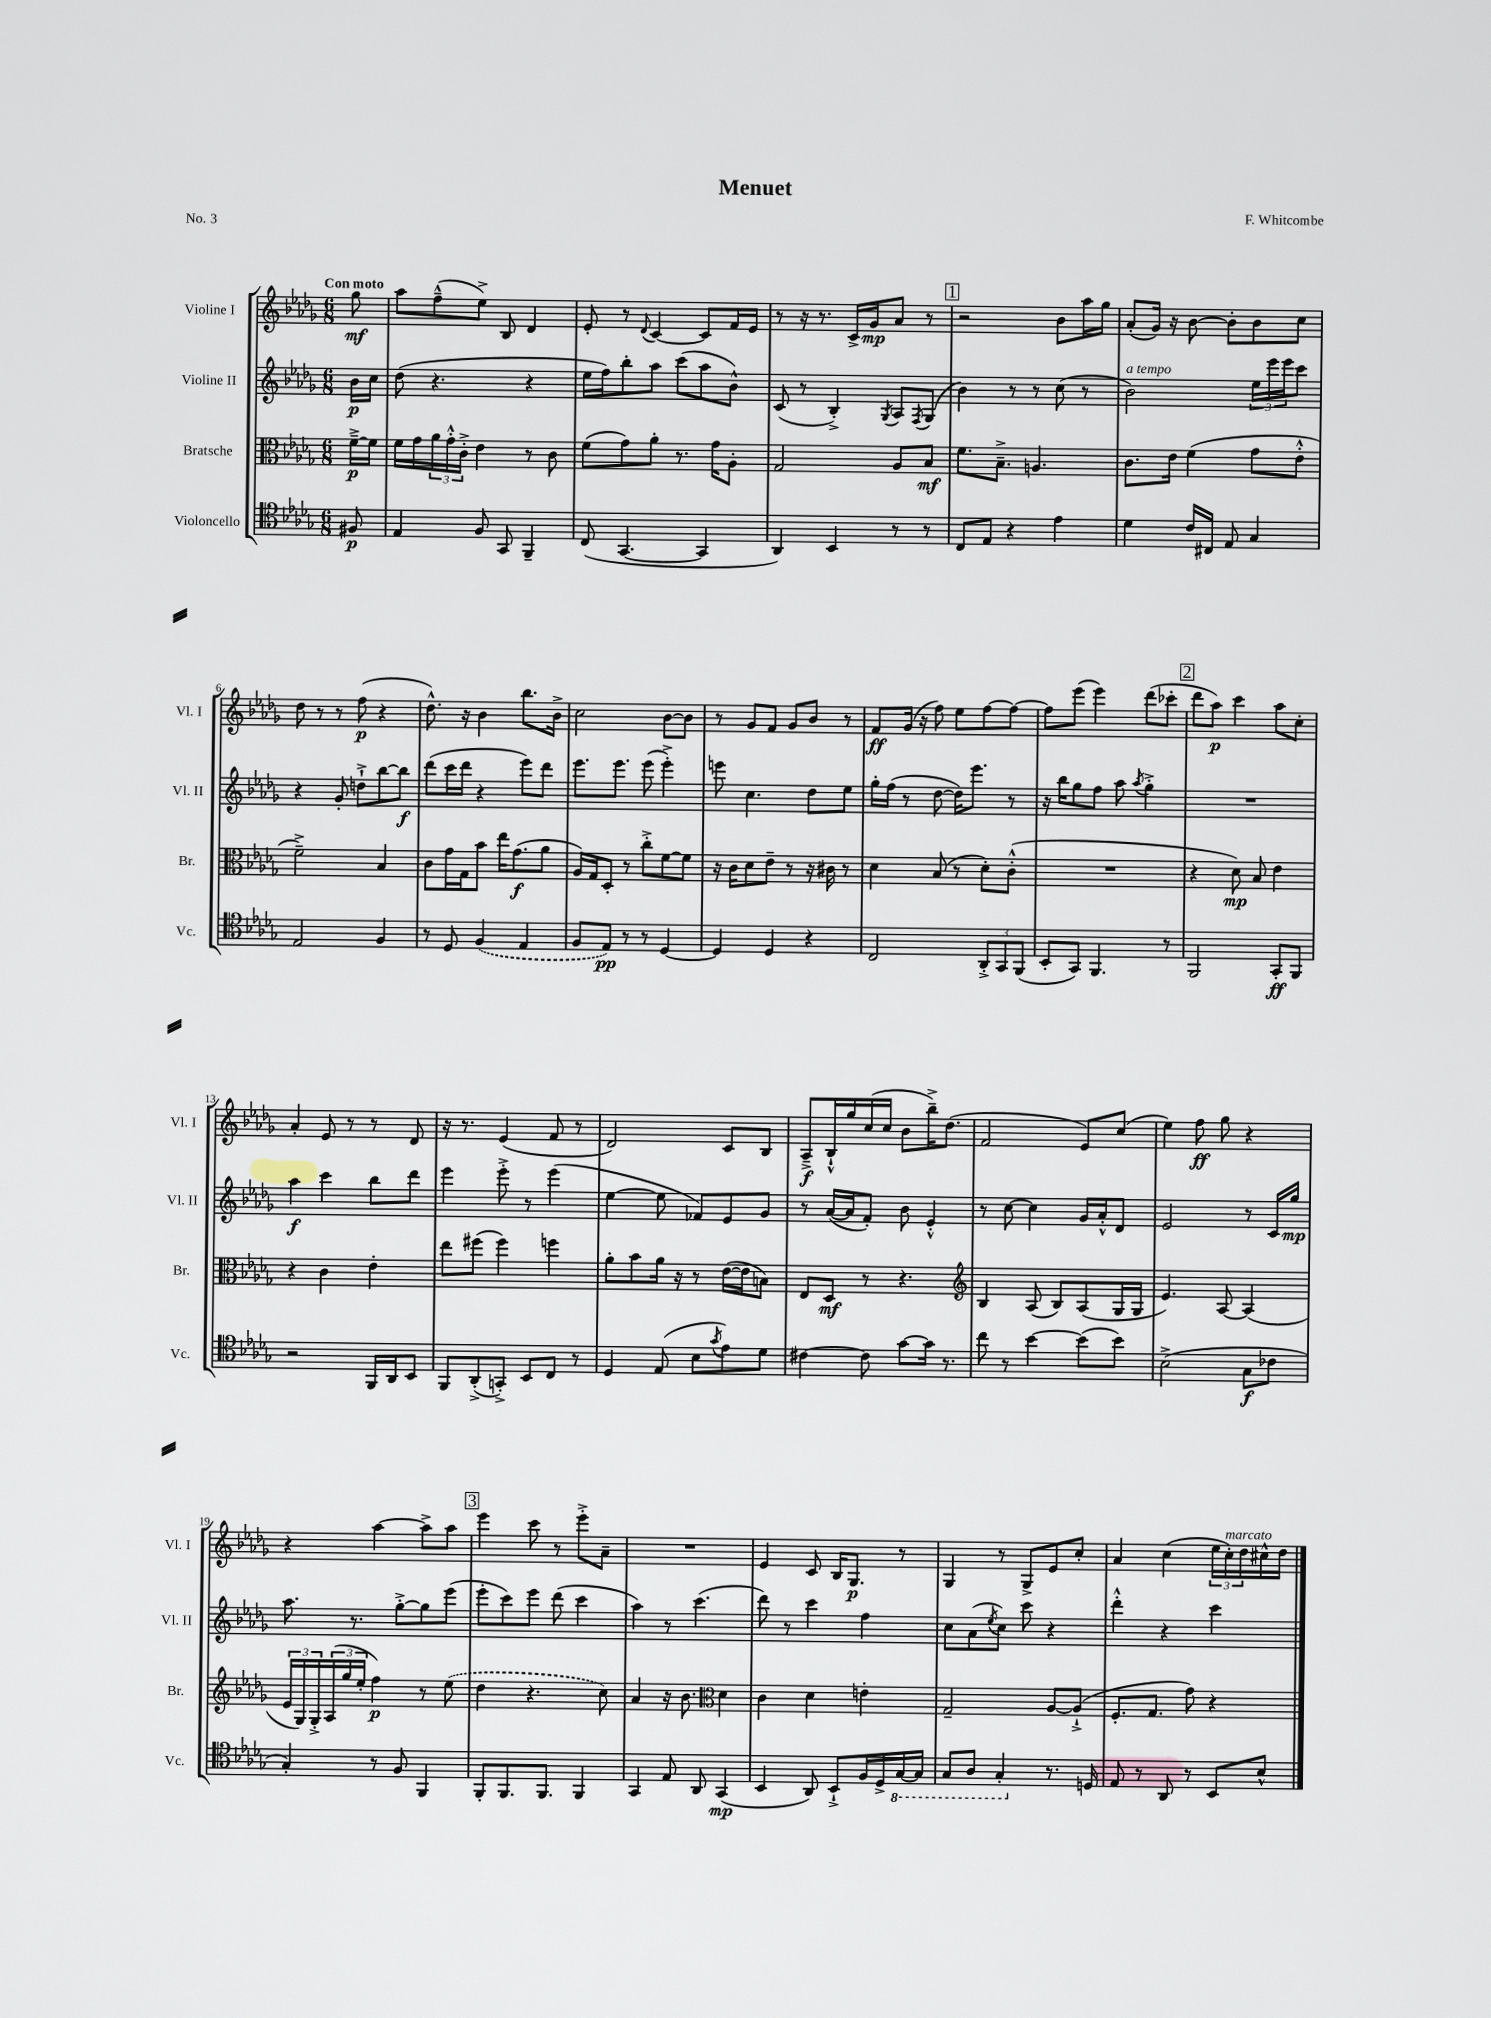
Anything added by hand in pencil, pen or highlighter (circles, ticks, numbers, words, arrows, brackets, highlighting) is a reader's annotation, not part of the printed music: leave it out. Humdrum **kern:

**kern	**dynam	**kern	**dynam	**kern	**dynam	**kern	**dynam
*part4	*part4	*part3	*part3	*part2	*part2	*part1	*part1
*staff4	*staff4	*staff3	*staff3	*staff2	*staff2	*staff1	*staff1
*I"Violoncello	*	*I"Bratsche	*	*I"Violine II	*	*I"Violine I	*
*I'Vc.	*	*I'Br.	*	*I'Vl. II	*	*I'Vl. I	*
*clefC4	*	*clefC3	*	*clefG2	*	*clefG2	*
*k[b-e-a-d-g-]	*	*k[b-e-a-d-g-]	*	*k[b-e-a-d-g-]	*	*k[b-e-a-d-g-]	*
*M6/8	*	*M6/8	*	*M6/8	*	*M6/8	*
=	=	=	=	=	=	=	=
!	!	!	!	!	!	!LO:TX:a:B:t=Con moto	!
8F#X/	p	[16f~^\LL	p	16b-\LL	p	8gg-\	mf
.	.	16f\JJ]	.	16cc\JJ	.	.	.
=1	=1	=1	=1	=1	=1	=1	=1
4E-/	.	16f\LL	.	(8dd-\	.	8aa-\L	.
.	.	16g-\	.	.	.	.	.
.	.	24a-\	.	4.r	.	(8ff~^^\	.
.	.	24g-'^^\	.	.	.	.	.
.	.	24c'^\JJ	.	.	.	.	.
8F/	.	4e-\	.	.	.	8ee-^\J)	.
8GG-/	.	.	.	.	.	8B-/	.
4FF~/	.	8r	.	4r	.	4d-/	.
.	.	8c\	.	.	.	.	.
=2	=2	=2	=2	=2	=2	=2	=2
(8C/	.	(8f\L	.	16ee-\LL	.	8e-'/	.
.	.	.	.	16ff\J)	.	.	.
[4.GG-/	.	8g-\)	.	8bb-'\	.	8r	.
.	.	.	.	.	.	8qqd-/	.
.	.	8a-'\J	.	8aa-\J	.	[4c/	.
.	.	8.r	.	(8ccc\L	.	.	.
4GG-/]	.	.	.	8aa-\	.	8c/L]	.
.	.	16g-\KL	.	.	.	.	.
.	.	8A-'\J	.	8b-^^\J)	.	16f/L	.
.	.	.	.	.	.	16e-/JJ	.
=3	=3	=3	=3	=3	=3	=3	=3
4AA-/)	.	2G-/	.	(8c/	.	8r	.
.	.	.	.	8r	.	16r	.
.	.	.	.	.	.	8.r	.
4BB-/	.	.	.	4B-'^/)	.	.	.
.	.	.	.	.	.	16c^/LL	.
.	.	.	.	.	.	16g-/J	mp
.	.	.	.	8qG-/	.	.	.
8r	.	8A-/L	.	8A-/L	.	8a-/J	.
.	.	.	.	8qF/	.	.	.
8r	.	8B-/J	mf	(8G-/J	.	8r	.
!!LO:REH:place=s1:t=1
=4	=4	=4	=4	=4	=4	=4	=4
8C/L	.	8.f\L	.	4b-\)	.	2r	.
8E-/J	.	.	.	.	.	.	.
.	.	8.B-~^\J	.	.	.	.	.
4r	.	.	.	8r	.	.	.
.	.	4.An/	.	8r	.	.	.
4e-\	.	.	.	(8cc\	.	8b-\L	.
.	.	.	.	8r	.	16aa-\L	.
.	.	.	.	.	.	16gg-\JJ	.
=5	=5	=5	=5	=5	=5	=5	=5
!	!	!	!	!LO:TX:a:i:t=a tempo	!	!	!
4d-\	.	8.c\L	.	2b-\)	.	(8a-'/L	.
.	.	.	.	.	.	16g-/Jk)	.
.	.	16e-\Jk	.	.	.	16r	.
16c/LL	.	(4f\	.	.	.	[8b-\	.
16C#X/JJ	.	.	.	.	.	.	.
8E-/	.	.	.	.	.	8b-'\L]	.
4G-/	.	8g-\L	.	24ee-\LL	.	8b-\	.
.	.	.	.	24eee-\	.	.	.
.	.	.	.	24eee-\J	.	.	.
.	.	8e-'^^\J	.	8ccc\J	.	8cc\J	.
!!LO:LB:g=z
=6	=6	=6	=6	=6	=6	=6	=6
2E-/	.	2f~^\)	.	4r	.	8dd-\	.
.	.	.	.	.	.	8r	.
.	.	.	.	8g-'/	.	8r	.
.	.	.	.	8ddn`^\L	.	(8ff\	p
4F/	.	4B-/	.	[8bb-\	.	4r	.
.	.	.	.	8bb-\J]	f	.	.
=7	=7	=7	=7	=7	=7	=7	=7
8r	.	8c\L	.	(8ddd-\L	.	8.dd-^^\)	.
8D-/	.	16g-\L	.	16ccc\L	.	.	.
.	.	16G-\J	.	16ddd-\JJ	.	16r	.
(4F/	.	8b-\J	.	4r	.	4b-\	.
.	.	16ee-\KL	.	.	.	.	.
.	.	(8.g-\	f	.	.	.	.
4E-/	.	.	.	8eee-\L)	.	8.bb-\L	.
.	.	8a-\J	.	8ddd-\J	.	.	.
.	.	.	.	.	.	16b-^\Jk	.
=8	=8	=8	=8	=8	=8	=8	=8
8F/L	.	16A-/LL)	.	8.eee-\L	.	2cc\	.
.	.	16G-/J	.	.	.	.	.
8E-/J)	pp	8D-'/J	.	.	.	.	.
.	.	.	.	8.eee-\J	.	.	.
8r	.	8r	.	.	.	.	.
8r	.	8cc'^\L	.	(8eee-\	.	.	.
[4D-/	.	[8f\	.	4eee-'^\)	.	[8b-\L	.
.	.	8f\J]	.	.	.	8b-\J]	.
=9	=9	=9	=9	=9	=9	=9	=9
4D-/]	.	16r	.	8eeen\	.	8r	.
.	.	16c\KL	.	.	.	.	.
.	.	8d-\	.	4.cc\	.	8g-/L	.
4D-/	.	8e-~\J	.	.	.	8f/J	.
.	.	8r	.	.	.	8g-/L	.
4r	.	16r	.	8dd-\L	.	8b-/J	.
.	.	16c#X\	.	.	.	.	.
.	.	8r	.	8ee-\J	.	8r	.
=10	=10	=10	=10	=10	=10	=10	=10
2C/	.	4d-\	.	16gg-'\LL	.	8f/L	ff
.	.	.	.	(16ff\JJ	.	.	.
.	.	.	.	8r	.	(16g-/Jk	.
.	.	.	.	.	.	16r	.
.	.	(8B-/	.	[8dd-\	.	8ff\)	.
.	.	8r	.	16dd-\KL])	.	8ee-\L	.
.	.	.	.	8.eee-\J	.	.	.
12AA-'^/L	.	8d-'\L)	.	.	.	[8ff\	.
12GG-/	.	.	.	.	.	.	.
.	.	(8c'^^\J	.	8r	.	8ff\J_	.
(12FF/J	.	.	.	.	.	.	.
=11	=11	=11	=11	=11	=11	=11	=11
8BB-'/L	.	2.r	.	16r	.	8ff\L]	.
.	.	.	.	16bb-\KL	.	.	.
8GG-/J)	.	.	.	8gg-\	.	(8eee-\J	.
4.FF/	.	.	.	8ff\J	.	4eee-\)	.
.	.	.	.	8aa-\	.	.	.
.	.	.	.	8qaa-/	.	.	.
.	.	.	.	4gg-'^\	.	(8ddd-\L	.
8r	.	.	.	.	.	8ccc-X'\J	.
!!LO:REH:place=s1:t=2
=12	=12	=12	=12	=12	=12	=12	=12
2FF/	.	4r	.	2.r	.	8ddd-\L	.
.	.	.	.	.	.	8aa-\J)	p
.	.	8d-\)	mp	.	.	4ccc\	.
.	.	8B-/	.	.	.	.	.
8GG-'/L	ff	4e-\	.	.	.	8aa-\L	.
8FF/J	.	.	.	.	.	8cc'\J	.
!!LO:LB:g=z
=13	=13	=13	=13	=13	=13	=13	=13
2r	.	4r	.	4aa-\	f	4a-'/	.
.	.	4c\	.	4ccc\	.	8e-/	.
.	.	.	.	.	.	8r	.
16FF/LL	.	4e-'\	.	8bb-\L	.	8r	.
16AA-/J	.	.	.	.	.	.	.
8BB-/J	.	.	.	8ddd-\J	.	8d-/	.
=14	=14	=14	=14	=14	=14	=14	=14
8FF/L	.	8ee-\L	.	4eee-\	.	16r	.
.	.	.	.	.	.	8.r	.
(8AA-'^/	.	(8ff#X\J	.	.	.	.	.
8GGn'^/J)	.	4ff#\)	.	8eee-'^\	.	(4e-/	.
8BB-/L	.	.	.	8r	.	.	.
8C/J	.	4ffn\	.	(4eee-\	.	8f/	.
8r	.	.	.	.	.	8r	.
=15	=15	=15	=15	=15	=15	=15	=15
4D-/	.	8a-'\L	.	[4ee-\	.	2d-/)	.
.	.	8b-\	.	.	.	.	.
(8E-/	.	16a-\Jk	.	8ee-\]	.	.	.
.	.	16r	.	.	.	.	.
8B-\L	.	8r	.	8f-X/L)	.	.	.
8qg-/	.	.	.	.	.	.	.
8e-\)	.	([16e-\LL	.	8e-/	.	8c/L	.
.	.	16e-\J]	.	.	.	.	.
8d-\J	.	8Bn\J)	.	8g-/J	.	8B-/J	.
=16	=16	=16	=16	=16	=16	=16	=16
[4c#X\	.	8E-/L	.	8r	.	8A-~^/L	f
.	.	8D-/J	mf	([16a-/LL	.	16B-`^^/L	.
.	.	.	.	16a-/J]	.	16gg-/	.
8c#\]	.	8r	.	8f'/J)	.	(16cc/	.
.	.	.	.	.	.	16cc/JJ	.
[8g-\L	.	4.r	.	8b-\	.	8b-\L	.
16g-\Jk]	.	.	.	4e-'^^/	.	16bb-~^\K)	.
8.r	.	.	.	.	.	(8.dd-\J	.
=17	=17	=17	=17	=17	=17	=17	=17
*	*	*clefG2	*	*	*	*	*
8cc\	.	4B-/	.	8r	.	2f/	.
8r	.	.	.	[8cc\	.	.	.
[4b-\	.	(8A-/	.	4cc\]	.	.	.
.	.	8B-/L)	.	.	.	.	.
(8b-\L]	.	(8A-/	.	16g-/LL	.	8e-/L)	.
.	.	.	.	16a-'^^/J	.	.	.
8b-\J)	.	16G-/L	.	8d-/J	.	(8cc/J	.
.	.	16G-/JJ	.	.	.	.	.
=18	=18	=18	=18	=18	=18	=18	=18
(2B-^\	.	4.e-/)	.	2e-/	.	4ee-\)	.
.	.	.	.	.	.	8ff\	ff
.	.	[8A-/	.	.	.	8gg-\	.
8G-\L	f	(4A-/]	.	8r	.	4r	.
8c-X\J	.	.	.	16c/LL	.	.	.
.	.	.	.	16gg-/JJ	mp	.	.
!!LO:LB:g=z
=19	=19	=19	=19	=19	=19	=19	=19
4G-'/)	.	24e-/LL	.	8.aa-\	.	4r	.
.	.	24G-/)	.	.	.	.	.
.	.	24G-'^/	.	.	.	.	.
.	.	(24A-/	.	.	.	.	.
.	.	24gg-/	.	.	.	.	.
.	.	.	.	8.r	.	.	.
.	.	24ee-'/JJ	.	.	.	.	.
8r	.	4ff\)	p	.	.	[4aa-\	.
8F/	.	.	.	[8gg-'^\L	.	.	.
4FF/	.	8r	.	8gg-\]	.	8aa-^\L]	.
.	.	(8ee-\	.	(8eee-\J	.	8aa-\J	.
!!LO:REH:place=s1:t=3
=20	=20	=20	=20	=20	=20	=20	=20
8FF'/L	.	4dd-\	.	8eee-'\L	.	4eee-\	.
8.FF/	.	.	.	8ccc\)	.	.	.
.	.	4.r	.	8eee-\J	.	8ccc\	.
8.FF/J	.	.	.	.	.	.	.
.	.	.	.	(8ddd-\	.	8r	.
4FF/	.	.	.	4ccc\	.	8eee-'^\L	.
.	.	8cc\)	.	.	.	8a-~\J	.
=21	=21	=21	=21	=21	=21	=21	=21
4GG-/	.	4a-/	.	4aa-\)	.	2.r	.
8E-/	.	16r	.	8r	.	.	.
.	.	8.b-\	.	.	.	.	.
8AA-/	.	.	.	(4.ccc\	.	.	.
*	*	*clefC3	*	*	*	*	*
(4GG-/	mp	4d-\	.	.	.	.	.
=22	=22	=22	=22	=22	=22	=22	=22
4BB-/	.	4c\	.	8ddd-\)	.	4e-/	.
.	.	.	.	8r	.	.	.
8AA-/)	.	4d-\	.	4ccc\	.	8c/	.
8BB-`^/L	.	.	.	.	.	16B-/KL	.
.	.	.	.	.	.	8.G-/J	p
16F/L	.	4en'\	.	4ff\	.	.	.
16D-^/	.	.	.	.	.	.	.
*8ba	*	*	*	*	*	*	*
[16GG-/	.	.	.	.	.	8r	.
16GG-/JJ]	.	.	.	.	.	.	.
=23	=23	=23	=23	=23	=23	=23	=23
8GG-/L	.	2G-~/	.	8cc\L	.	4G-/	.
8AA-/J	.	.	.	(8a-\	.	.	.
.	.	.	.	8qee-/	.	.	.
4GG-'/	.	.	.	8cc\J)	.	8r	.
.	.	.	.	8ccc\	.	8G-^/L	.
*X8ba	*	*	*	*	*	*	*
8.r	.	[8A-/L	.	4r	.	8e-/	.
.	.	(8A-`^/J]	.	.	.	8cc'/J	.
16Dn/	.	.	.	.	.	.	.
=24	=24	=24	=24	=24	=24	=24	=24
8E-/	.	8.F'/L	.	4ddd-'^^\	.	4a-/	.
8r	.	.	.	.	.	.	.
.	.	8.G-/J	.	.	.	.	.
8AA-/	.	.	.	4r	.	(4cc\	.
8r	.	8g-\)	.	.	.	.	.
8BB-/L	.	4r	.	4ccc\	.	24ee-\LL	.
!	!	!	!	!	!	!LO:TX:a:i:t=marcato	!
.	.	.	.	.	.	24cc'\)	.
.	.	.	.	.	.	24dd-\	.
8B-^^/J	.	.	.	.	.	16cc#X^^\	.
.	.	.	.	.	.	16dd-\JJ	.
==	==	==	==	==	==	==	==
*-	*-	*-	*-	*-	*-	*-	*-
